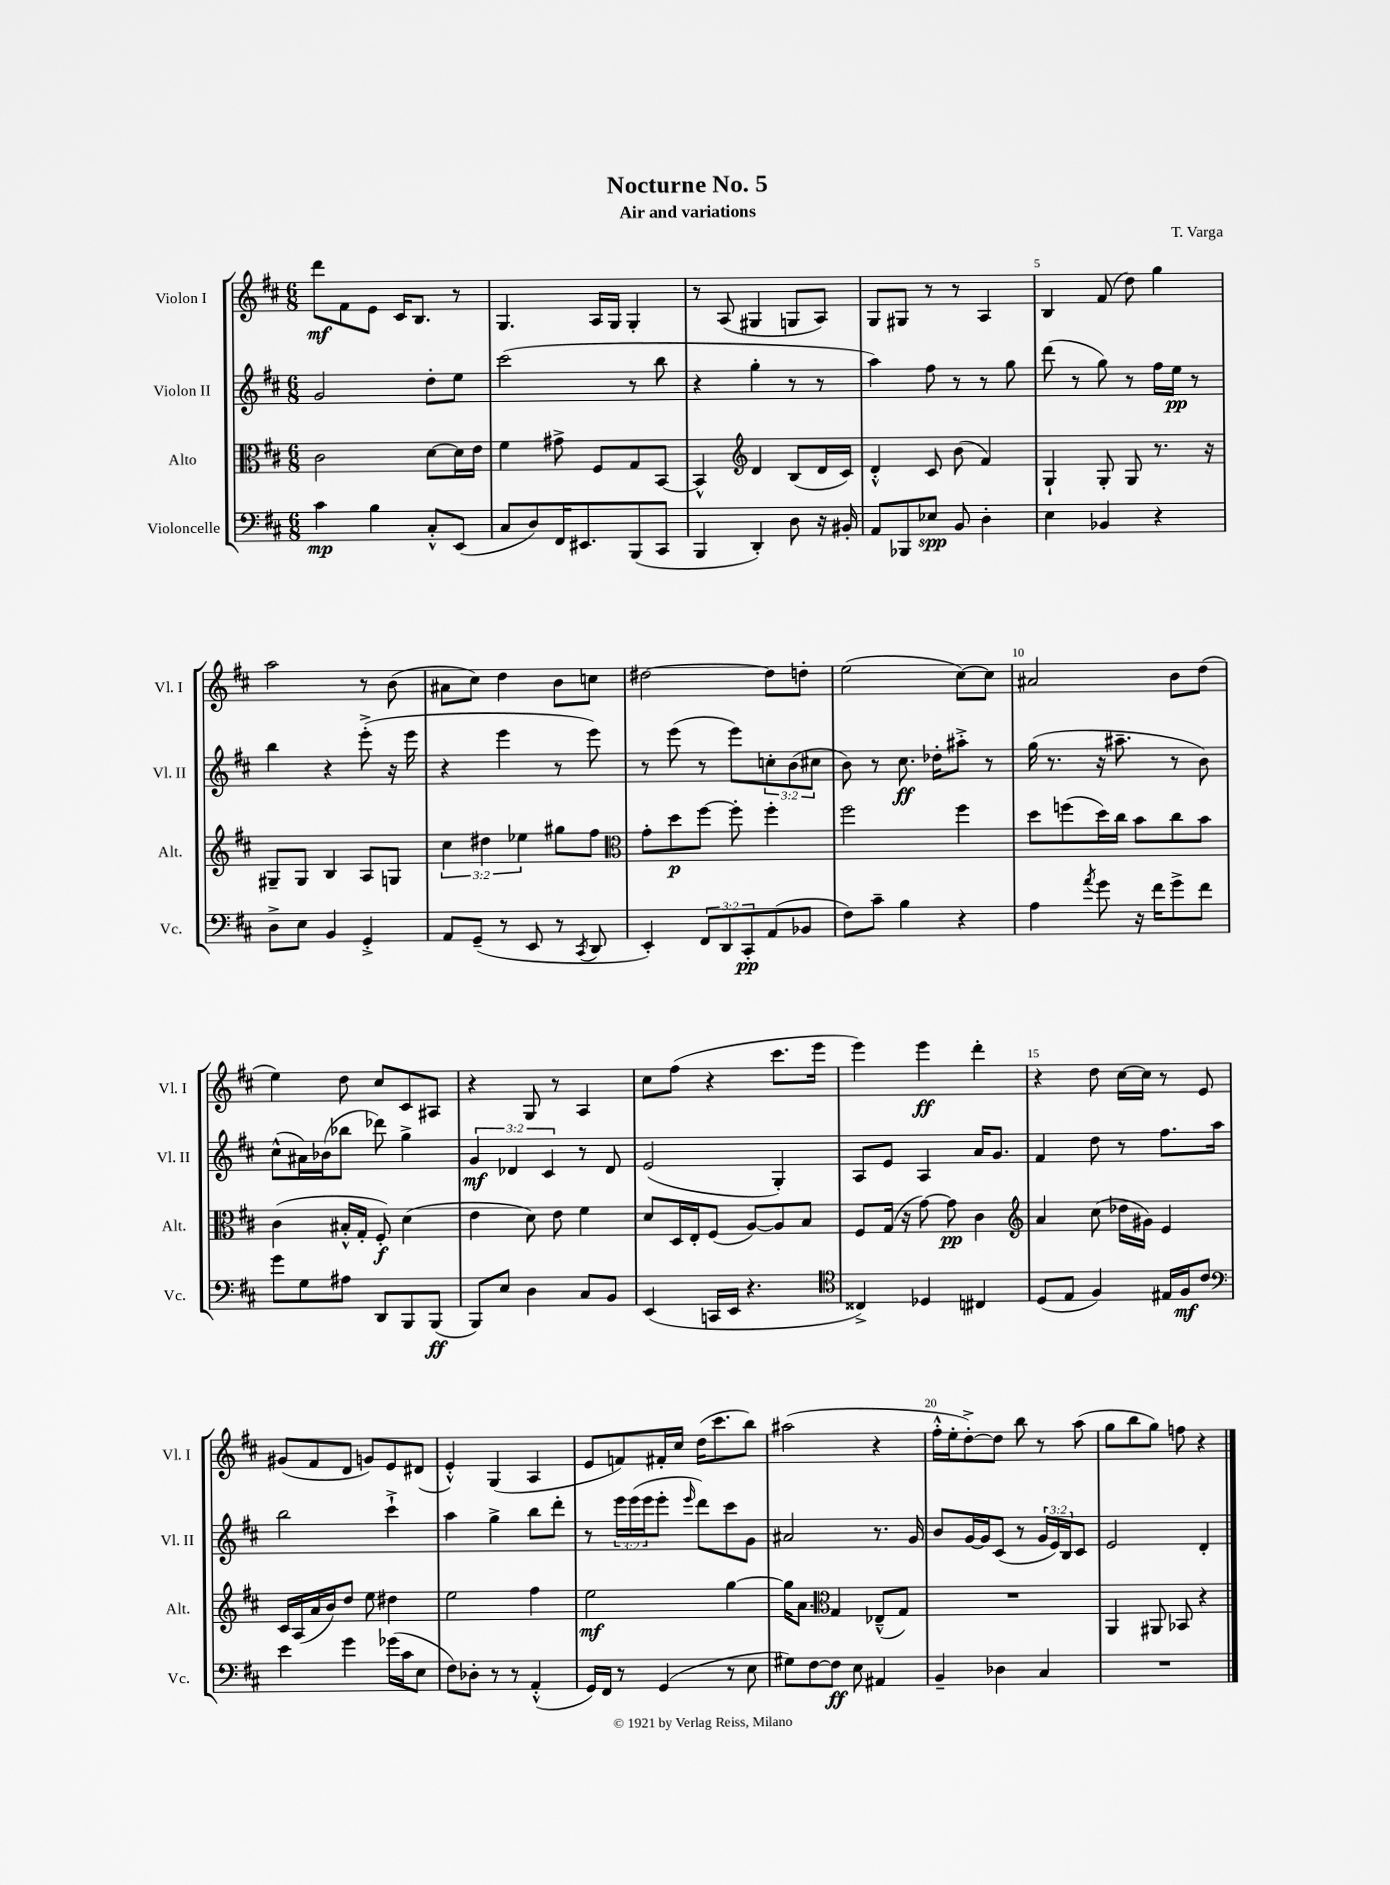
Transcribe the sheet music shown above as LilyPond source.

\header { title = "Nocturne No. 5" composer = "T. Varga" subtitle = "Air and variations" }
<<
\new StaffGroup <<
\new Staff = "s0" \with { instrumentName = "Violon I" shortInstrumentName = "Vl. I" } {
    \clef treble \key d \major \numericTimeSignature \time 6/8
    d'''8\mf fis'8 e'8 cis'16 b8. r8 |
    g4. a16 g16 g4-. |
    r8 a8( gis4 g8 a8) |
    g8 gis8 r8 r8 a4 |
    b4 fis'8( d''8) g''4 |
    a''2 r8 b'8( |
    ais'8 cis''8) d''4 b'8 c''8 |
    dis''2~ dis''8 d''8-. |
    e''2( cis''8~) cis''8 |
    ais'2 b'8 d''8( |
    e''4) d''8 cis''8 cis'8 ais8 |
    r4 g8 r8 a4 |
    cis''8 fis''8( r4 cis'''8. e'''16 |
    e'''4) e'''4\ff d'''4-. |
    r4 d''8 cis''16~ cis''16 r8 e'8 |
    gis'8( fis'8 d'8 g'8) e'8 dis'8( |
    e'4-.-^) g4( a4 |
    e'8 f'8) fis'16-. cis''16 d''16( cis'''8. b''8) |
    ais''2( r4 |
    fis''16-.-^ e''16-. d''8~-.->) d''8 b''8 r8 a''8( |
    g''8 b''8 g''8) f''8 r4 \bar "|." |
}
\new Staff = "s1" \with { instrumentName = "Violon II" shortInstrumentName = "Vl. II" } {
    \clef treble \key d \major \numericTimeSignature \time 6/8 \override Staff.TupletNumber.text = #tuplet-number::calc-fraction-text
    g'2 d''8-. e''8 |
    cis'''2( r8 b''8 |
    r4 g''4-. r8 r8 |
    a''4) fis''8 r8 r8 g''8 |
    d'''8( r8 g''8) r8 fis''16 e''16\pp r8 |
    b''4 r4 e'''8-.->( r16 e'''16 |
    r4 e'''4 r8 e'''8) |
    r8 e'''8( r8 e'''8) \tuplet 3/2 { c''8-. b'8( cis''8 } |
    b'8) r8 cis''8.\ff des''16-. ais''8-.-> r8 |
    g''16( r8. r16 ais''8.-- r8 b'8) |
    cis''8-^( ais'16) bes'16( bes''8 des'''8) g''4-> |
    \tuplet 3/2 { g'4\mf des'4 cis'4 } r8 des'8 |
    e'2( g4-.) |
    a8 e'8 a4 a'16 g'8. |
    fis'4 d''8 r8 fis''8. a''16 |
    b''2 cis'''4-!-> |
    a''4 g''4-> b''8 d'''8-. |
    r8 \tuplet 3/2 { e'''16 e'''16( e'''16 } e'''8-. \grace { e'''16 } d'''8) cis'''8 g'8 |
    ais'2 r8. g'16 |
    b'8 g'16~ g'16 cis'8( r8 \tuplet 3/2 { g'16 e'16) b16 } cis'8 |
    e'2 d'4-. \bar "|." |
}
\new Staff = "s2" \with { instrumentName = "Alto" shortInstrumentName = "Alt." } {
    \clef alto \key d \major \numericTimeSignature \time 6/8 \override Staff.TupletNumber.text = #tuplet-number::calc-fraction-text
    cis'2 d'8~ d'16 e'16 |
    fis'4 gis'8-> fis8 g8 b,8~ |
    b,4-^ \clef treble d'4 b8( d'16 cis'16) |
    d'4-.-^ cis'8 b'8( fis'4) |
    g4-! g8-. g8 r8. r16 |
    gis8-- gis8 b4 a8 g8 |
    \tuplet 3/2 { cis''4 dis''4 ees''4 } gis''8 fis''8 |
    \clef alto g'8-. d''8\p fis''8~ fis''8-. fis''4-. |
    fis''2 fis''4 |
    d''8 f''8( d''16) cis''16 b'8 cis''8 b'8 |
    cis'4( bis16-.-^ g16-. fis8-.\f) d'4( |
    e'4 d'8) e'8 fis'4 |
    d'8 d16 e16-. fis8( a8~) a8 b8 |
    fis8 g16( r16 g'8~) g'8\pp cis'4 |
    \clef treble a'4 cis''8( des''16 gis'16) e'4 |
    cis'16 a16( a'16 b'16) d''8 e''8 dis''4 |
    e''2 fis''4 |
    e''2\mf g''4~ |
    g''16 a'8. \clef alto g4 ees8---^( g8) |
    R2. |
    a,4 ais,8 bes,8 r4 \bar "|." |
}
\new Staff = "s3" \with { instrumentName = "Violoncelle" shortInstrumentName = "Vc." } {
    \clef bass \key d \major \numericTimeSignature \time 6/8 \override Staff.TupletNumber.text = #tuplet-number::calc-fraction-text
    cis'4\mp b4 cis8-.-^ e,8( |
    cis8 d8) fis,16 eis,8. b,,8( cis,8 |
    b,,4 d,4-.) d8 r16 bis,16-. |
    a,8 bes,,8 ees8\spp b,8 d4-. |
    e4 bes,4 r4 |
    d8-> e8 b,4 g,4-.-> |
    a,8 g,8--( r8 e,8 r8 \acciaccatura { cis,8 } d,8 |
    e,4-.) \tuplet 3/2 { fis,8 d,8 cis,8-.\pp } a,8( bes,8 |
    fis8) cis'8-- b4 r4 |
    a4 \acciaccatura { a'8 } g'8 r16 fis'16 g'8-> fis'8 |
    g'8 g8 ais8 d,8 b,,8 b,,8\ff( |
    b,,8) e8 d4 cis8 b,8 |
    e,4( c,16 e,16 r4. |
    \clef tenor cisis4->) des4 cis4 |
    d8( e8 fis4) eis16 fis16\mf cis'8 |
    \clef bass e'4 g'4 ges'16( cis'16 e8 |
    fis8) des8-. r8 r8 a,4-.-^( |
    g,16) fis,16 r8 g,4( r8 e8 |
    gis8) fis8~ fis8\ff e8 ais,4 |
    b,4-- des4 cis4 |
    R2. \bar "|." |
}
>>
>>
\layout { \context { \Score \override BarNumber.break-visibility = ##(#f #t #t) barNumberVisibility = #(every-nth-bar-number-visible 5) } }
